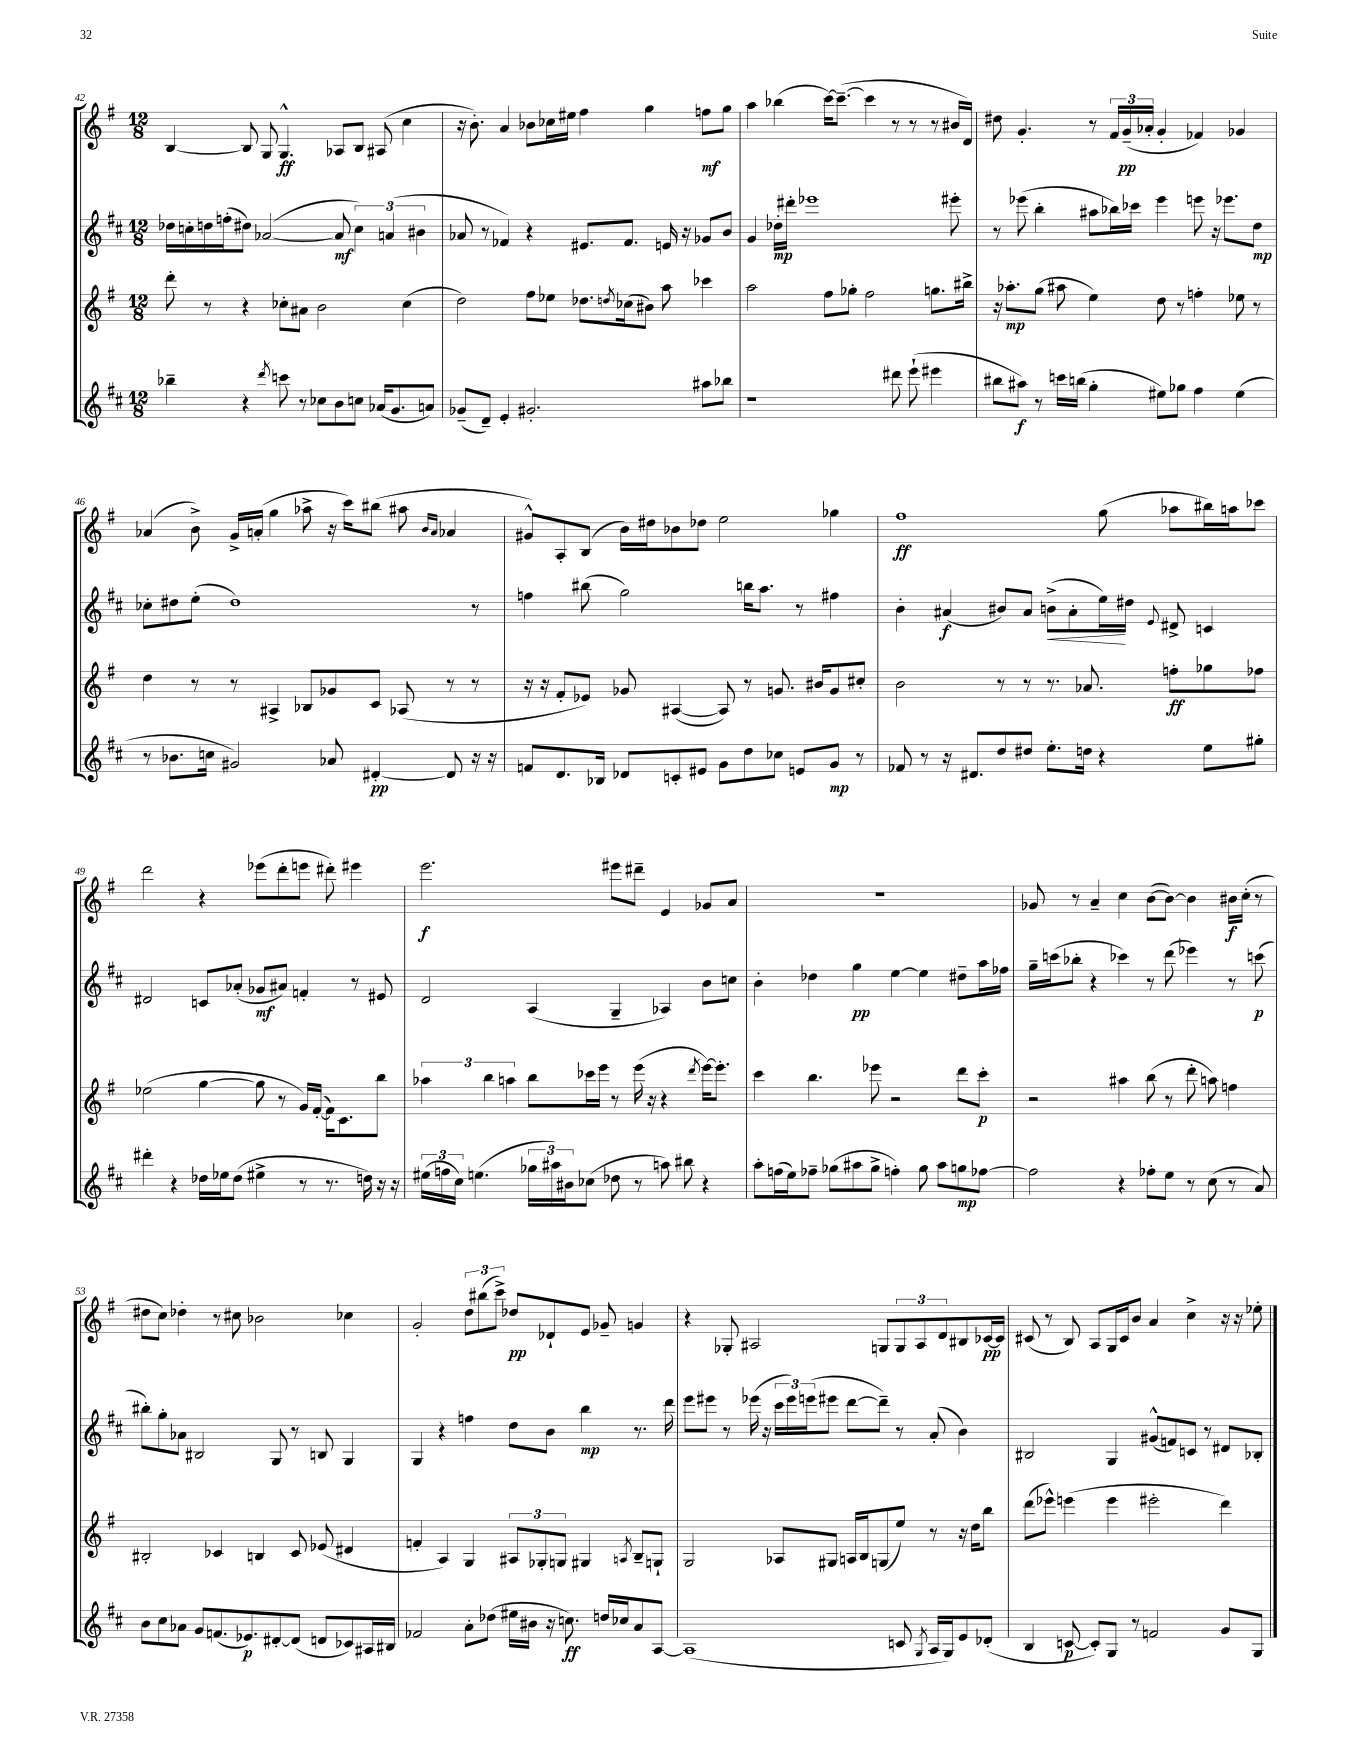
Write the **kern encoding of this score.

**kern	**kern	**kern	**kern
*staff4	*staff3	*staff2	*staff1
*clefG2	*clefG2	*clefG2	*clefG2
*k[f#c#]	*k[f#]	*k[f#c#]	*k[f#]
*M12/8	*M12/8	*M12/8	*M12/8
4bb-~	8ddd'	16dd-	[4B
.	.	16cc'	.
.	8r	16dd	.
.	.	(16ff'	.
4r	4r	8dd#)	8B]
.	.	([2a-	8G
8qddd	.	.	.
8ccc	8cc-'	.	4.G^^
8r	8a#	.	.
8cc-	2b	.	.
8b	.	8a-]	8A-
8cc	.	6cc)	8B
(16a-	.	.	(8A#
.	.	(6a	.
8.g	.	.	.
.	(4cc-	.	4cc
.	.	6b#	.
8a)	.	.	.
=	=	=	=
(8g-~	2dd)	8a-	16r
.	.	.	8.b')
8d~)	.	8r	.
4e'	.	4f-)	4a
2.g#'	8ff#	4r	8b-
.	8ee-	.	16cc-
.	.	.	16ee#
.	8.dd-	8.e#	4ff#
.	8qdd	.	.
.	(16cc-	8.f-	.
.	8b#)	.	4gg
.	8aa	16e	.
.	.	16r	.
8aa#	4ccc-	8g-	8ff
8bb-	.	8b	8gg
=	=	=	=
1r	2aa	4g	4aa
.	.	16dd-'	(4bb-
.	.	16ddd#'	.
.	.	1eee-	.
.	8ff#	.	[16ccc)
.	.	.	(8.ccc~_
.	8gg-'	.	.
.	2ff#	.	4ccc]
8ddd#	.	.	8r
(8eee`	.	.	8r
4eee#	8.gg	.	8r
.	.	8eee#'	16b#
.	16bb#^	.	16d)
=	=	=	=
8bb#	16r	8r	8dd#
.	8.aa-'	.	.
8aa#)	.	(8eee-	4.g'
8r	(8gg	4bb'	.
16ccc	8aa#	.	.
(16bb	.	.	.
4gg'	4ee)	8aa#	8r
.	.	16bb-)	24f#
.	.	.	(24g~
.	.	16ccc-	.
.	.	.	24a-'
8ee#)	8dd	4eee-	4g'
8gg-	8r	.	.
4ff#	4ff'	8eee	4f-)
.	.	16r	.
.	.	8.eee-	.
(4ee#	8ee-	.	4g-
.	8r	8dd	.
=	=	=	=
8r	4dd	8cc-'	(4a-
8.b-	.	8dd#	.
.	8r	(8ee'	8b^)
16cc	.	.	.
2g#)	8r	1dd#)	16g^
.	.	.	(16a'
.	4A#^	.	4gg
.	8B-	.	8aa-^
8a-	8g-	.	16r
.	.	.	16ccc)
[4d#'	8c	.	(8bb#
.	(8A-	.	8aa#
.	.	.	16qqb
.	.	.	16qqa
8d#]	8r	.	4a-
16r	8r	8r	.
16r	.	.	.
=	=	=	=
8f	16r	4ff	8g#^^)
.	16r	.	.
8.d	8f#'	.	8A'
.	8e-)	(8bb#	(8B
16B-	.	.	.
8d-	8g-	2gg)	16b)
.	.	.	16dd#
8c'	([4A#	.	8b-
8e#	.	.	8dd-
8g	8A#])	.	2ee
8dd	8r	16bb	.
.	.	8.aa	.
8cc-	8.g	.	.
8e	.	8r	.
.	16b#	.	.
8g	8g	4ff#	4gg-
8r	8cc#'	.	.
=	=	=	=
8f-	2b	4b'	1ff#
8r	.	.	.
16r	.	(4a#	.
8.d#	.	.	.
8dd	8r	8b#)	.
8dd#	8r	8a#	.
8.ee'	8.r	(8b^	.
.	.	8a#'	.
16dd	8.a-	.	.
4r	.	16ee)	(8gg
.	.	16dd#	.
.	.	8qqe	.
.	8ff'	8d#^	8aa-
8ee	8gg-	4c	16bb#)
.	.	.	16aa
8gg#'	8ff-	.	8ccc-
=	=	=	=
4ddd#'	(2ee-	2d#	2ddd
4r	.	.	.
16dd-	[4gg	8c	4r
16ee-	.	.	.
(8dd-	.	(8a-'	.
4ee#^	8gg]	8g-	(8eee-
.	8r	8a#)	8ddd'
8r	16g)	4f'	8eee
.	([16f#'	.	.
8.r	16f#])	.	8ddd#')
.	8.c	.	.
.	.	8r	4eee#
16dd)	.	.	.
16r	8bb	8e#	.
16r	.	.	.
=	=	=	=
(24ee#	6aa-	2d	2.eee
24ff	.	.	.
24cc#)	.	.	.
(4.ee	.	.	.
.	6bb	.	.
.	6aa	.	.
24gg-	8bb	(4A	.
24aa#)	.	.	.
24b#	.	.	.
(8cc-	16ccc-	.	.
.	16eee	.	.
8dd-	8r	4G~	8eee#
8r	(16eee	.	8ddd#~
.	16r	.	.
8aa)	4r	4A-)	4e
8bb#	.	.	.
.	8qddd	.	.
4r	[16eee)	8b	8g-
.	8.eee']	.	.
.	.	8cc	8a
=	=	=	=
8aa'	4ccc	4b'	1.r
(16ff	.	.	.
16ee)	.	.	.
8ff-~	4.bb	4dd-	.
(8gg-	.	.	.
8aa#	.	4gg	.
8gg-^	8eee-	.	.
4ff')	2r	[4ee	.
8gg-	.	4ee]	.
8aa#	.	.	.
8gg	8ddd	8dd#~	.
[8ff-	8ccc'	16aa	.
.	.	16ff-	.
=	=	=	=
2ff-]	2r	16gg~	8g-
.	.	(16ccc	.
.	.	8bb-'	8r
.	.	4r	4a~
4r	4aa#	4ccc-)	4cc
8ff-'	(8bb	8r	([8b
8ee	8r	(8ddd	8b_)
8r	8ddd'	4eee-)	4b]
(8cc#	8aa)	.	.
8r	4ff	8r	16b#
.	.	.	(16cc'
8a)	.	(8ccc	8r
=	=	=	=
8b	2B#'	8bb#')	8dd#
8cc#	.	8gg'	8cc)
8a-	.	8a-	4dd-'
8g	.	2B#	.
(8.f	4c-	.	8r
.	.	.	8cc#
8.e-)	.	.	.
.	4B	.	2b-
[8d#'	.	8G	.
(8d#]	8c-	8r	.
8d	(8e-	8B	.
8c-)	4d#	4G	4cc-
16A#	.	.	.
16B#	.	.	.
=	=	=	=
2f-	4f'	4G	2g'
.	4A)	4r	.
8a'	4G	4ff	12dd
.	.	.	(12bb#
(8dd-	.	.	.
.	.	.	12ccc^)
16ee#	12A#	8dd	8dd-
16b#	.	.	.
.	12G-'	.	.
16r	.	8b	8d-`
.	12G	.	.
8.cc)	.	.	.
.	4G#	4bb	8e
16dd	.	.	8g-~
16cc-	.	.	.
.	8qA	.	.
8a	8B~	8.r	4g
[8A	8G`	.	.
.	.	16ddd	.
=	=	=	=
(1A]	2G	8eee	4r
.	.	8eee#	.
.	.	8r	8G-'
.	.	(16eee-	2A#
.	.	16r	.
.	8A-	24ccc#	.
.	.	24eee-)	.
.	.	(24eee	.
.	8G#	8eee#	.
.	16A	[8ddd	.
.	16B	.	.
.	(8G	8ddd~])	8G
8c	8ee)	8r	12G
.	.	.	12A#
8qG	.	.	.
16A	8r	(8a'	.
.	.	.	12d
16G)	.	.	.
8e	16r	4b)	8B#
.	16dd	.	.
(8d-'	8bb	.	[16c-
.	.	.	16c-]
=	=	=	=
4B	(8ddd	2B#	(8c#
.	8eee-^^)	.	8r
[8c	(4eee	.	8B)
8c'])	.	.	8A
8G	4eee	4G	16G
.	.	.	16c#
8r	.	.	8b
2f	2eee#'	(8g#^^	4a
.	.	8f)	.
.	.	8c	4cc^
.	.	8r	.
8g	4ddd)	8d#	16r
.	.	.	16r
8G	.	8B-'	8ee-'
==	==	==	==
*-	*-	*-	*-
